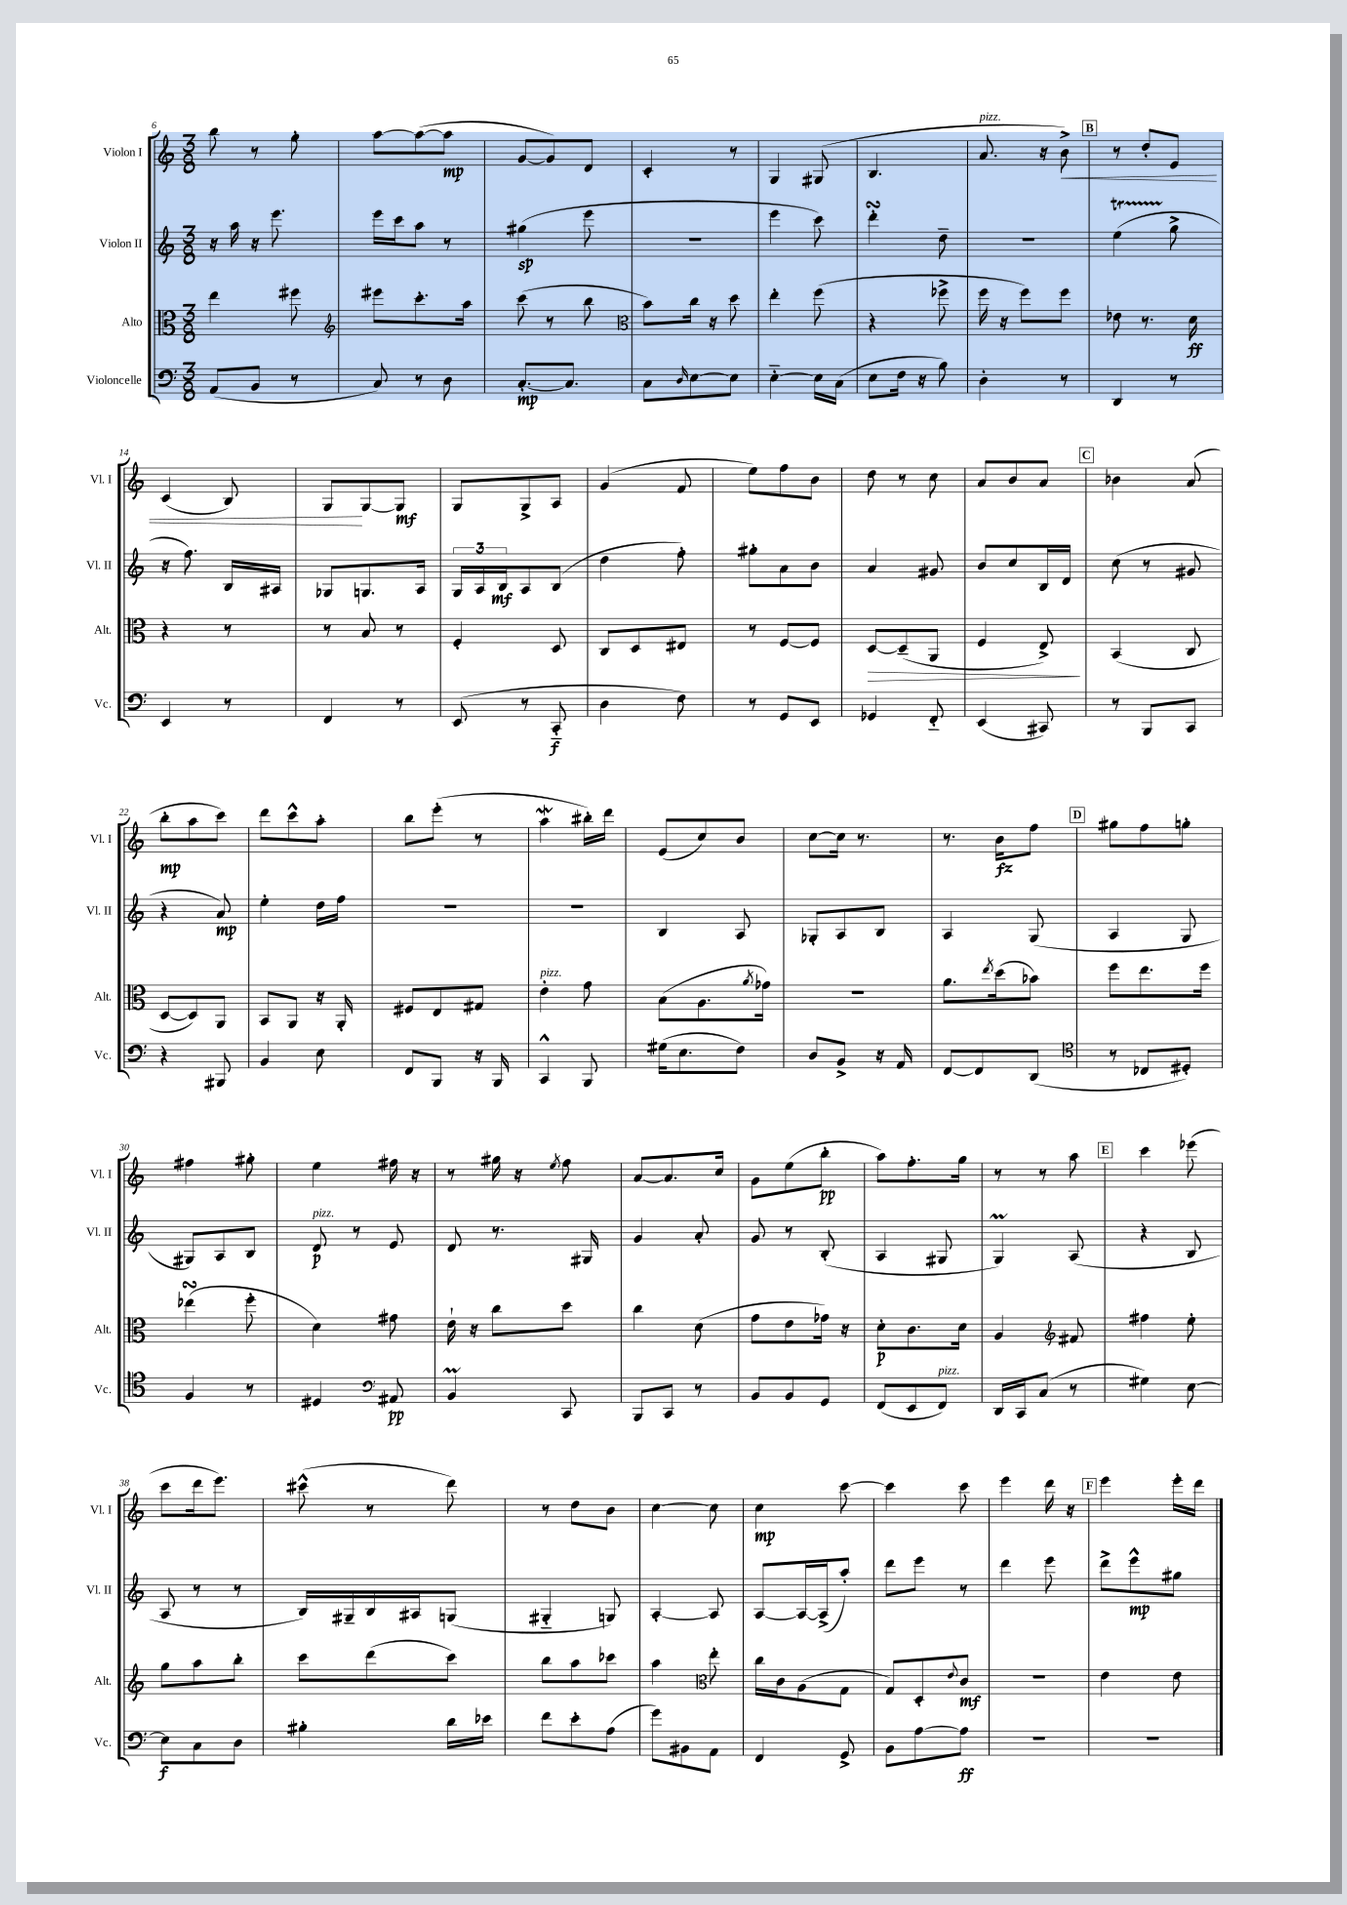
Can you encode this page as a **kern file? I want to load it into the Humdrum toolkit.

**kern	**kern	**kern	**kern
*staff4	*staff3	*staff2	*staff1
*clefF4	*clefC3	*clefG2	*clefG2
*k[]	*k[]	*k[]	*k[]
*M3/8	*M3/8	*M3/8	*M3/8
(8AA/L	4ee\	16r	8bb\
.	.	16aa\	.
8BB/J	.	16r	8r
.	.	8.eee\	.
8r	8ff#\	.	8gg'\
=	=	=	=
*	*clefG2	*	*
8C/)	8eee#\L	16eee\LL	[8aa\L
.	.	16ccc\J	.
8r	8.ccc'\	8aa\J	(8aa\_
8D\	.	8r	8aa\]J
.	16aa\Jk	.	.
=	=	=	=
[8.C'/L	(8ccc\	(4gg#\	[8g/L
.	8r	.	8g/])
8.C/]J	.	.	.
.	8bb\	8eee\	8d/J
=	=	=	=
*	*clefC3	*	*
8C\L	8b\L)	4.r	4c'/
16qqD/	.	.	.
[8E\	16cc\Jk	.	.
.	16r	.	.
8E\]J	8dd\	.	8r
=	=	=	=
[4E'~\	4ee'\	4eee\	4G/
16E\]LL	(8ff\	8ccc\)	(8G#/
(16C\JJ	.	.	.
=	=	=	=
8E\L	4r	4ddd'\	4.B/
16F\Jk	.	.	.
16r	.	.	.
8B\)	8ff-^\	8dd~\	.
=	=	=	=
4D'\	16ff\	4.r	8.a/
.	16r	.	.
.	8ff\L)	.	.
.	.	.	16r
8r	8ff\J	.	8b^\)
=	=	=	=
4DD/	8e-\	(4ee\	8r
.	8.r	.	8dd'/L
8r	.	8gg^\	8e/J
.	16d\	.	.
=	=	=	=
4EE/	4r	16r	(4c/
.	.	8.ff\)	.
8r	8r	16B/LL	8B/)
.	.	16A#/JJ	.
=	=	=	=
4FF/	8r	8G-/L	8G/L
.	8B/	8.G/	[8G/
8r	8r	.	8G/]J
.	.	16A/Jk	.
=	=	=	=
(8EE/	4F'/	24G/LL	8G/L
.	.	24A/	.
.	.	24B/J	.
8r	.	8A/	8G^/
8CC'~/	8D/	(8B/J	8A/J
=	=	=	=
4D\	8C/L	4dd\	(4g/
.	8D/	.	.
8F\)	8E#/J	8ff'\)	8f/
=	=	=	=
8r	8r	8gg#'\L	8ee\L)
8GG/L	[8F/L	8a\	8ff\
8EE/J	8F/]J	8b\J	8b\J
=	=	=	=
4GG-/	[8D/L	4a/	8dd\
.	(8D~/]	.	8r
8FF'~/	8AA/J	8g#/	8cc\
=	=	=	=
(4EE/	4F/	8b/L	8a/L
.	.	8cc/	8b/
8CC#/)	8E^/)	16B/L	8a/J
.	.	16d/JJ	.
=	=	=	=
8r	(4BB/	(8cc\	4b-\
8BBB/L	.	8r	.
8CC/J	8C/	8g#/	(8a/
=	=	=	=
4r	[8D/L	4r	8bb'\L
.	8D/])	.	8aa\
8BBB#/	8AA/J	8a/)	8ccc\J)
=	=	=	=
4BB/	8BB/L	4ee'\	8ddd\L
.	8AA/J	.	8ccc^^\
8E\	16r	16dd\LL	8aa'\J
.	16AA'/	16ff\JJ	.
=	=	=	=
8FF/L	8F#/L	4.r	8bb\L
8BBB/J	8E/	.	(8eee'\J
16r	8G#/J	.	8r
16BBB/	.	.	.
=	=	=	=
4CC^^/	4e'\	4.r	4aa\
8BBB/	8g\	.	16bb#'\LL)
.	.	.	16ddd\JJ
=	=	=	=
(16G#\LK	(8B\L	4B/	(8e/L
8.E\	.	.	.
.	8.A\	.	8cc/)
8F\J)	.	8A/	8b/J
.	8qa/	.	.
.	16g-\Jk)	.	.
=	=	=	=
8D/L	4.r	8G-'/L	[8cc\L
8BB^/J	.	8A/	16cc\]Jk
.	.	.	8.r
16r	.	8B/J	.
16AA/	.	.	.
=	=	=	=
[8FF/L	8.a\L	4A/	8.r
8FF/]	.	.	.
.	8qee/	.	.
.	(16dd\k	.	16b\LK
(8DD/J	8b-\J)	(8G/	8ff\J
=	=	=	=
*clefC4	*	*	*
8r	8ff\L	4A/	8gg#\L
8C-/L	8.ee\	.	8ff\
8D#'/J)	.	8G/	8gg'\J
.	16ff\Jk	.	.
=	=	=	=
4F/	(4ee-\	8G#/L)	4ff#\
.	.	8A/	.
8r	8ff'\	8B/J	8gg#'\
=	=	=	=
4D#/	4d\)	8d/	4ee\
.	.	8r	.
*clefF4	*	*	*
8AA#/	8g#\	8e/	16ff#\
.	.	.	16r
=	=	=	=
4BB/	16e`\	8d/	8r
.	16r	.	.
.	8cc\L	8.r	16gg#\
.	.	.	16r
.	.	.	8qee/
8CC/	8dd\J	.	8ff\
.	.	16G#/	.
=	=	=	=
8BBB/L	4cc\	4g/	[8a/L
8CC/J	.	.	8.a/]
8r	(8d\	8a'/	.
.	.	.	16cc/Jk
=	=	=	=
8BB/L	8g\L	8g/	8g\L
8BB/	8e\	8r	(8ee\
8GG/J	16g-\Jk)	(8B'/	8bb'\J
.	16r	.	.
=	=	=	=
(8FF/L	8d'\L	4A/	8aa\L)
8EE/	8.c\	.	8.ff'\
8FF/J)	.	8G#/	.
.	16d\Jk	.	16gg\Jk
=	=	=	=
16DD/LL	4A/	4G/)	8r
16CC/J	.	.	.
(8C/J	.	.	8r
*	*clefG2	*	*
8r	8f#/	(8A/	8aa\
=	=	=	=
4G#\)	4ff#\	4r	4ccc\
[8E\	8ee'\	8B/	(8eee-\
=	=	=	=
8E\]L	8gg\L	8A/	8ccc\L
8C\	8aa\	8r	16ddd\k
.	.	.	8.eee\J)
8D\J	8bb'\J	8r	.
=	=	=	=
4B#'\	8ccc\L	16B/LL)	(8ccc#^^\
.	.	16G#~/	.
.	(8ddd\	16B/	8r
.	.	16A#/J	.
16d\LL	8ccc\J)	(8G/J	8ddd\)
16e-\JJ	.	.	.
=	=	=	=
8f\L	8bb\L	4G#'~/	8r
8e'\	8aa\	.	8dd\L
(8A\J	8ccc-\J	8G/)	8b\J
=	=	=	=
8g\L)	4aa\	[4A'/	[4cc\
8BB#\	.	.	.
*	*clefC3	*	*
8AA\J	8ee'\	8A/]	8cc\]
=	=	=	=
4FF/	16cc\LL	[8A/L	4cc\
.	16c\J	.	.
.	(8A\	16A/_L	.
.	.	(16A^/]J	.
8GG^/	8G\J	8aa'/J)	[8ccc\
=	=	=	=
8BB\L	8G/L)	8ddd\L	4ccc\]
[8A\	8D'/	8eee\J	.
.	8qqe/	.	.
8A\]J	8c/J	8r	8ccc\
=	=	=	=
4.r	4.r	4ddd\	4eee\
.	.	8eee\	16ddd\
.	.	.	16r
=	=	=	=
4.r	4e\	8ddd^\L	4eee\
.	.	8eee^^\	.
.	8e\	8gg#\J	16eee'\LL
.	.	.	16ddd\JJ
==	==	==	==
*-	*-	*-	*-
